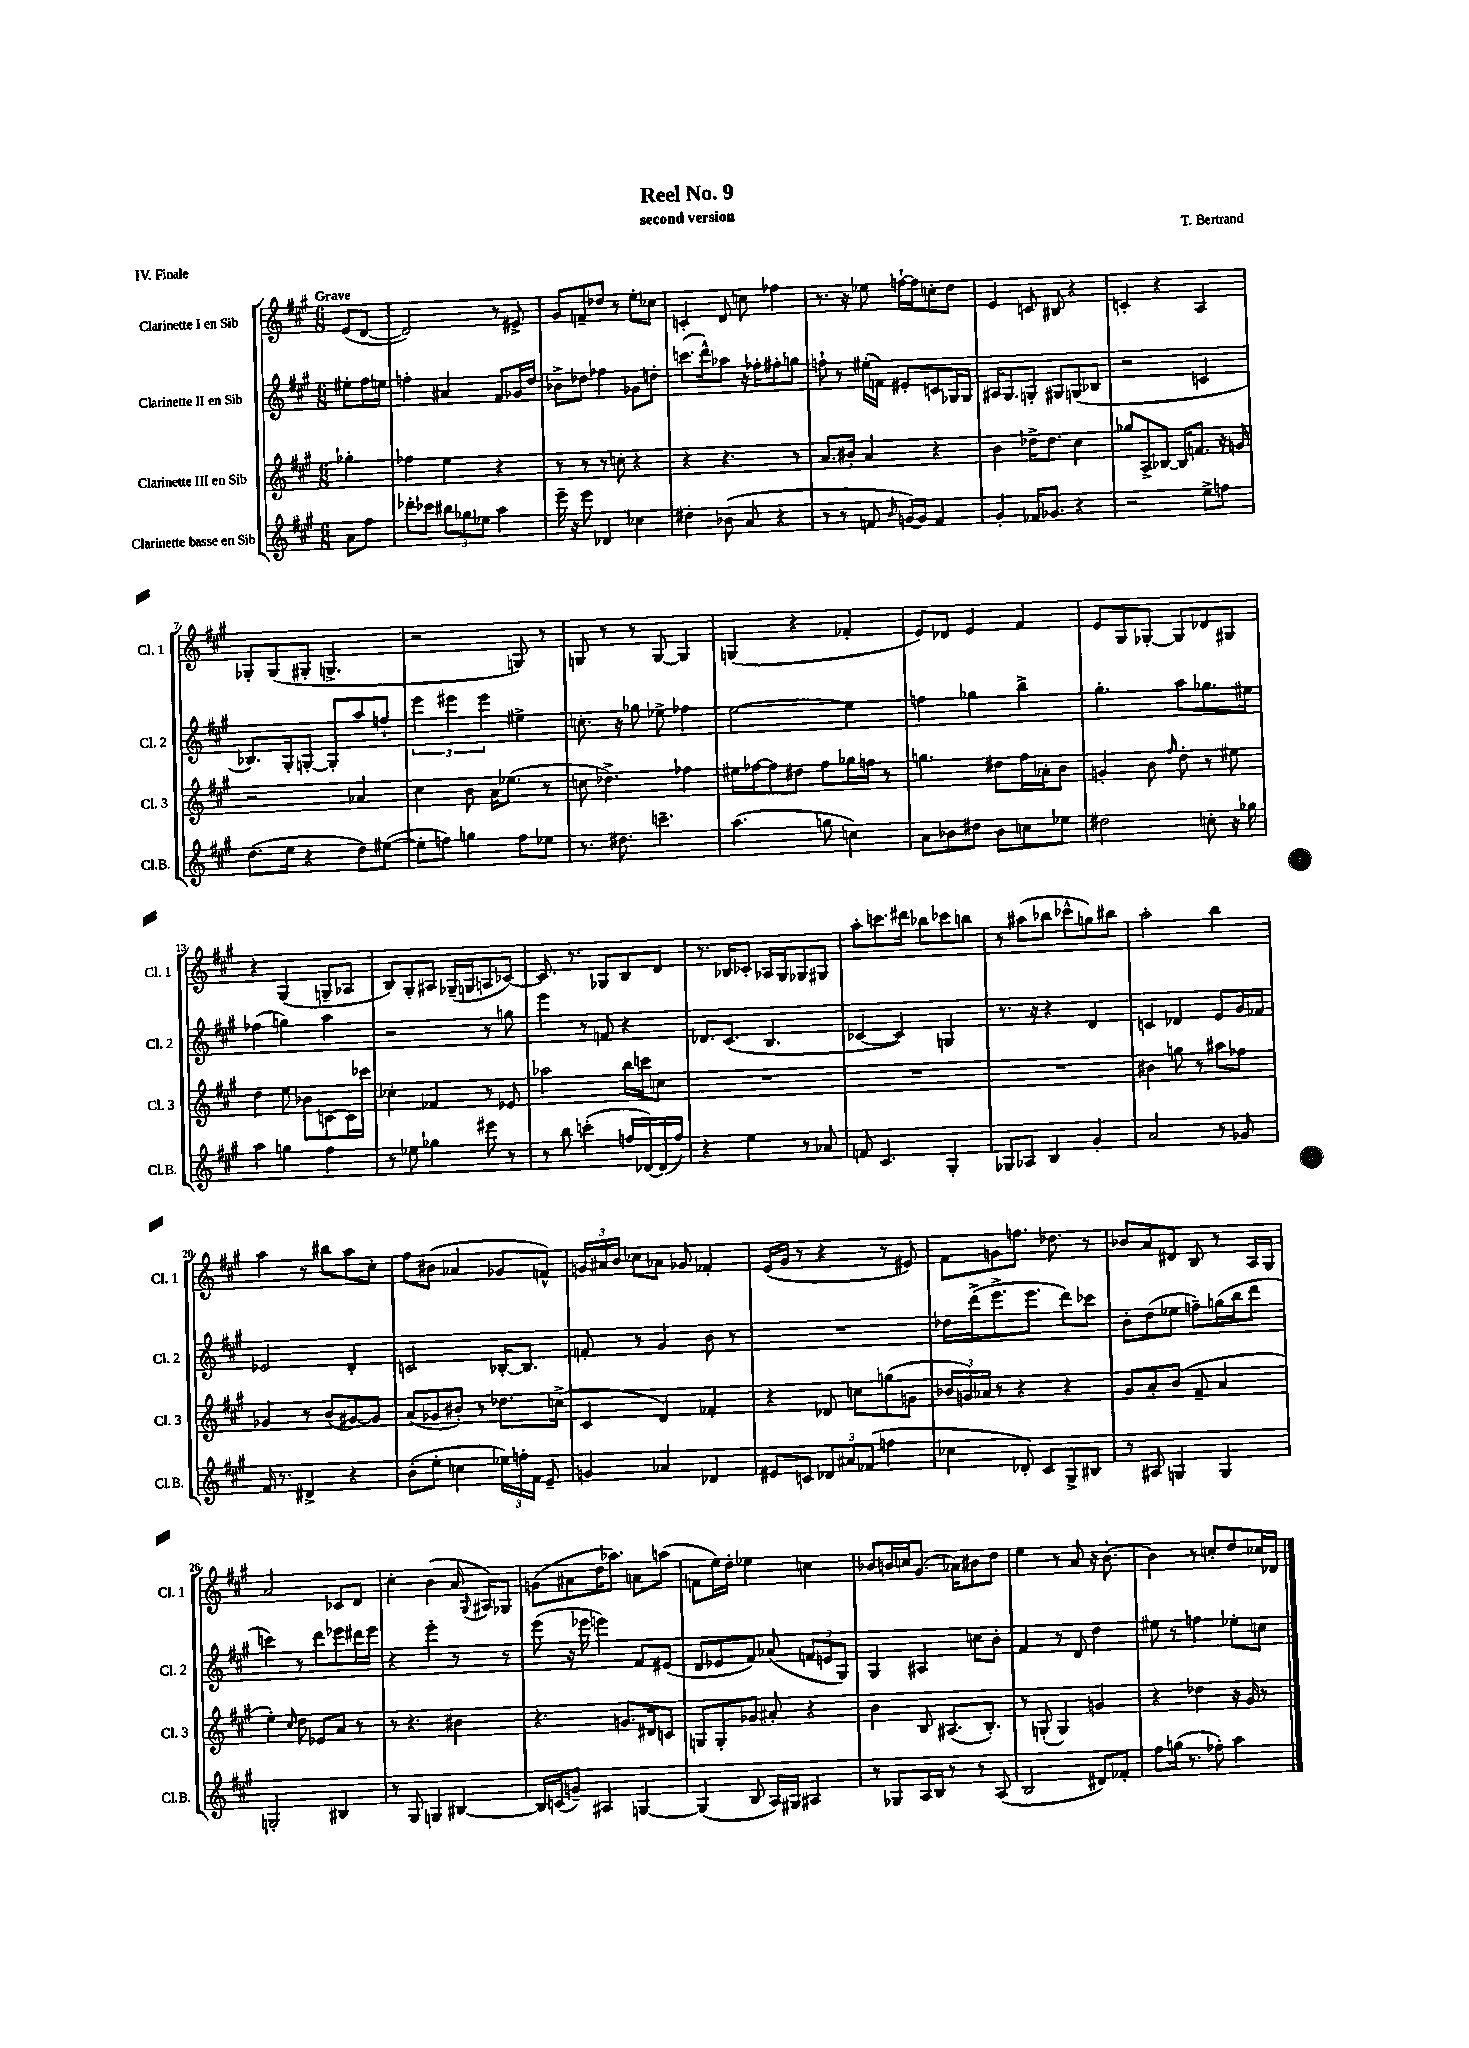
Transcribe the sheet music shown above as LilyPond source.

\header { title = "Reel No. 9" composer = "T. Bertrand" subtitle = "second version" piece = "IV. Finale" }
<<
\new StaffGroup <<
\new Staff = "s0" \with { instrumentName = "Clarinette I en Sib" shortInstrumentName = "Cl. 1" } {
    \clef treble \key a \major \numericTimeSignature \time 6/8 \partial 4 \tempo "Grave"
    \autoBeamOff e'8[( d'8]~ |
    d'2) r8 eis'8-> |
    gis'8[ f'8-- des''8] r8 e''8[-. ces''8] |
    c'4-. d'8 c''8 fes''4 |
    r8. r16 ees''8 f''16[~-! f''16 c''8-. d''8] |
    e'4 c'8 bis8 r4 |
    c'4-. r4 a4 |
    ges8[-. ges8( gis8]-. g4.-> |
    r2 g8) r8 |
    g8 r8 r8 g8~ g4 |
    g4( r4 fes'4-. |
    e'8[) des'8] e'4 fis'4 |
    e'8[ gis8 ges8]~-. ges8[ des'8 gis8] |
    r4 gis4( g8[-- aes8] |
    b8[) gis8-. ais8] ges16[--( g16 a8 ces'8]~) |
    ces'8. r8. ges8[ b8 d'8] |
    r8. bes16[ ces'8]-. aes16[ gis16 ges8 gis8] |
    a''8[-. c'''8. dis'''16] bes''8[ ces'''8 b''8] |
    r8 ais''8[( bes''8] ces'''8[-^ g''8) bis''8] |
    a''2-. b''4 |
    a''4 r8 bis''8[ a''8 cis''8]-. |
    fis''8[ bis'8]( aes'4 ges'8[ f'8]-^) |
    \tuplet 3/2 { g'16[ ais'16 b'16] } ces''8[ aes'8] ges'8 fes'4-. |
    e'16[( gis'16] r8 r4 r8 eis'8) |
    fis'8[ g'8 f''8.] des''8. r8 |
    bes'8[ a'8 dis'8] b8 r8 a16[ gis16] |
    a'2 ces'8[ d'8] |
    cis''4-. b'4( a'16 \appoggiatura { gis8 } ais16[) ges8] |
    g'8[( ais'8 d''16 aes''8.]) a'8[ a''8]( |
    f'8[ e''16) d''16]-. ees''4 c''4 |
    bes'8[ b'16 c''16 gis'8.]( aes'16[) bis'8 d''8] |
    e''4 r8 a'8 r16 b'8.~-. |
    b'4 r8 c''8[-. d''8 ces''16 des'16] \bar "|." |
}
\new Staff = "s1" \with { instrumentName = "Clarinette II en Sib" shortInstrumentName = "Cl. 2" } {
    \clef treble \key a \major \numericTimeSignature \time 6/8 \partial 4
    \autoBeamOff eis''8[-. fis''16 e''16] |
    f''4-. ais'4 fis'8[ ges'16 d''16] |
    bes'8[-> des''8] fes''4 ges'8[ d''8]-. |
    c'''8.[( d'''16-^) aes''8] r16 fes''16[-. fis''8-. g''8] |
    f''8-! r8 eis''16[-.( f'16]) eis'8[-. c'8 ges16 ges16] |
    ais16[ gis8. g8]-. gis8[ g8( bes8] |
    r2 c'4 |
    bes8.[) gis16-. g8]~-. g8[-. a''8 f''8]-! |
    \tuplet 3/2 { e'''4 eis'''4 eis'''4 } eis''4-> |
    c''8.-. r16 ges''8 ees''8-> fes''4 |
    e''2~ e''4 |
    f''4 ges''4 b''4-> |
    gis''4.-. a''8[ ges''8. eis''16] |
    fes''4( g''4) a''4 |
    r2 r8 g''8 |
    e'''4 r8 f'8 r4 |
    des'8.[ cis'8.]( b4. |
    ces'4~ ces'4) g4 |
    r8. r16 r4 d'4 |
    c'4 des'4 e'8[ gis'16 fes'16] |
    ees'2 d'4-. |
    c'2 bes16[~-. bes8.] |
    f'8-. r8 gis'4 b'8 r8 |
    R2. |
    des''16[ d'''16->( e'''8.-> e'''8.] d'''8[) ces'''8] |
    b'8[-. d''8( ees''8] f''8[--) g''16( b''16 d'''8] |
    c'''4) r8 d'''8[ ees'''8 dis'''16 ees'''16] |
    r4 e'''4-. r8 r8 |
    e'''8( r16 ees'''16 e'''4) fis'8[ eis'8]( |
    d'8[ ees'8 fis'8]) aes'8( \tuplet 3/2 { f'8[ e'8 gis8]) } |
    gis4 ais4 c''8[ b'8]-. |
    fis'4 r8 d'8 d''4 |
    eis''8 r8 f''4 ees''8[-. c''8] \bar "|." |
}
\new Staff = "s2" \with { instrumentName = "Clarinette III en Sib" shortInstrumentName = "Cl. 3" } {
    \clef treble \key a \major \numericTimeSignature \time 6/8 \partial 4
    \autoBeamOff ges''4-. |
    fes''4 e''4 r4 |
    r8 r8 r8 c''8-. r4 |
    r4 r4. r8 |
    a'8.[ bis'16]-. a'4 r4 |
    b'4 des''16[-> des''8.] cis''4 |
    ges''8[ a8-> bes8]~ bes16[ f'8.] r16 g'16 |
    r2 aes'4 |
    cis''4 b'8 a'16[ ees''8.]( r8 |
    c''8 des''4.->) fes''4 |
    eis''16[ fes''16~ fes''8 dis''8] fes''8[ ges''16 f''16] r8 |
    g''4. dis''8[ fis''16 aes'16-. b'8] |
    g'4-. b'8 \grace { fis''16 } d''8-. r8 eis''8 |
    d''4 e''8 bes'8[ c'8~ c'16 ces'''16] |
    ces''4-. fes'4 r8 ees'8 |
    aes''2 b''16[ c'''16 c''8] |
    R2. |
    R2. |
    R2. |
    bis'4 g''8 r8 ais''8[ fes''8] |
    ges'4 r8 b'8[( gis'8~) gis'8] |
    a'8[( ges'8 bis'8]-.) r8 des''8.[ c''16]->( |
    cis'4 d'4) fes'4-. |
    r4 des'8 c''8[ g''8( g'8] |
    \tuplet 3/2 { bes'16[ g'16) aes'16] } r8 r4 r4 |
    gis'8[ a'8-. b'8]( fis'8-- a'4 |
    e''4-.) \grace { cis''16 } d''8 ees'8[ a'8] r8 |
    r8 r4. bis'4 |
    r4. g'8.[ dis'16 c'8] |
    g8[ g8-. ges'8] ais'8-. r4 |
    b'4 b8 ais8.[( b8.]-.) |
    r8 g8-.( g4) g'4 |
    r4 des''4 r16 gis'16 r8 \bar "|." |
}
\new Staff = "s3" \with { instrumentName = "Clarinette basse en Sib" shortInstrumentName = "Cl.B." } {
    \clef treble \key a \major \numericTimeSignature \time 6/8 \partial 4
    \autoBeamOff a'8[ fis''8] |
    des'''8[-. ces'''8] \tuplet 3/2 { bis''8[ ges''8 ees''8] } a''4 |
    e'''16-- r16 e'''8 des'4 ces''4 |
    dis''4-. bes'8( a'8 r4 |
    r8 r8 f'8 \grace { b'16 } g'16[~) g'16] f'4 |
    gis'4-. fes'16[ ges'8.] r4 |
    r2 e''8[-> f''8] |
    d''8.[( e''16] r4 d''8[) eis''8]~( |
    eis''8[-. f''8]) g''4 f''8[ ees''8] |
    r8. dis''8. c'''4.-- |
    a''4.( g''8 c''4) |
    a'8[ bes'8 dis''8] bes'8[ c''8 ees''8] |
    dis''2 c''8-. r16 ges''16 |
    a''4 g''4 fis''4 |
    r8 ees''8 ges''4 eis'''8 r8 |
    r8 b''8 c'''4-.( f''16[ des'16~) des'16( f''16]) |
    r4 e''4 r8 aes'8 |
    f'8 cis'4. gis4-. |
    ges8[ aes8] b4 gis'4-. |
    a'2 r8 ges'8 |
    fis'16 r8. dis'4-> r4 |
    b'8[-.( e''8]-. c''4 \tuplet 3/2 { ees''16[) f''16-. fis'16] } e'8-- |
    g'4 aes'4 des'4 |
    eis'8[ c'8] \tuplet 3/2 { des'8[ ais'8 fes'8]( } f''4 |
    ces''4 des'8-.) cis'8[ gis8-> bis8] |
    r8 ais8 g4 g4 |
    g2-. bis4 |
    r8 gis8 g4 bis4~ |
    bis16[ c'16( g'8]--) ais4 g4~ |
    g4( b8 a16[) gis16] ais4 |
    r8 ges8[ a16 b16] r8 r8 a8( |
    b2 dis'8[) fes'8]-. |
    fis''8[ g''16]( r8. fes''8-.) a''4 \bar "|." |
}
>>
>>
